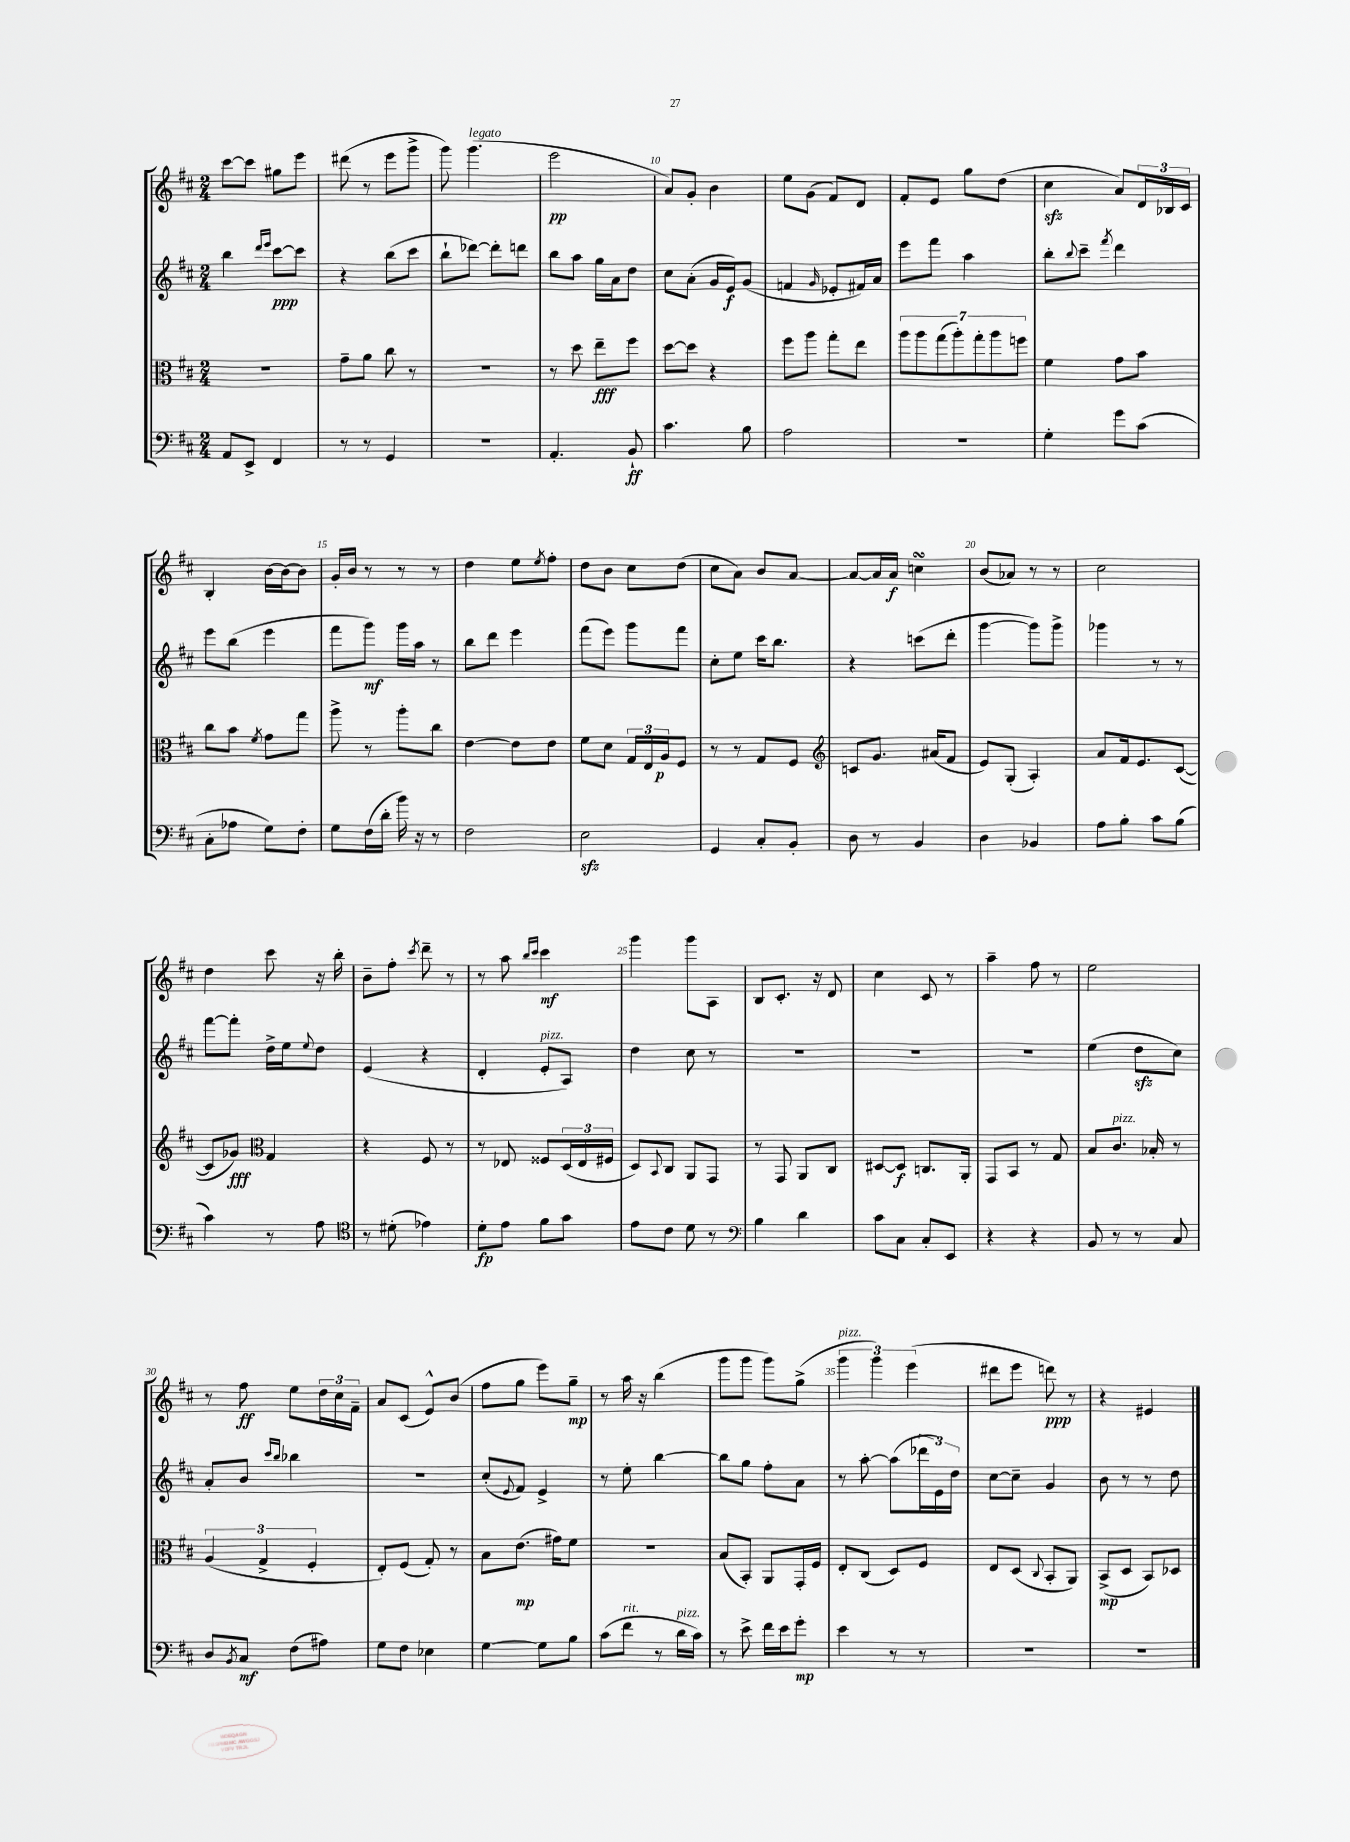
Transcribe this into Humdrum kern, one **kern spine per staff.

**kern	**kern	**kern	**kern
*staff4	*staff3	*staff2	*staff1
*clefF4	*clefC3	*clefG2	*clefG2
*k[f#c#]	*k[f#c#]	*k[f#c#]	*k[f#c#]
*M2/4	*M2/4	*M2/4	*M2/4
8AA/L	2r	4bb\	[8ccc#\L
8EE^/J	.	.	8ccc#\]J
.	.	16qqddd/LL	.
.	.	16qqeee/JJ	.
4FF#/	.	[8ccc#\L	8gg#\L
.	.	8ccc#\]J	8eee\J
=	=	=	=
8r	8g~\L	4r	(8ddd#\
8r	8a\J	.	8r
4GG/	8cc#\	(8bb\L	8eee\L
.	8r	8ccc#\J	8ggg^\J
=	=	=	=
2r	2r	8bb`\L	8ggg\)
.	.	[8ddd-\J)	(4.ggg\
.	.	8ddd-'\]L	.
.	.	8ddd\J	.
=	=	=	=
4.AA'/	8r	8bb\L	2eee\
.	8dd\	8aa\J	.
.	8ee~\L	16gg\LL	.
.	.	16a\J	.
8BB`/	8ff#\J	8dd\J	.
=	=	=	=
4.c#\	[8dd\L	8cc#\L	8a/L)
.	8dd\]J	(8a'\J	8g'/J
.	4r	16g/LL	4b\
.	.	16e/J)	.
8B\	.	(8g/J	.
=	=	=	=
2A\	8ff#\L	4f/	8ee\L
.	8aa\J	.	(8g\J
.	.	16qqg/	.
.	8gg'\L	8e-'/L	8f#/L)
.	8ee\J	16f#/L)	8d/J
.	.	16a/JJ	.
=	=	=	=
2r	14aa\L	8eee\L	8f#'/L
.	14aa\	.	.
.	.	8fff#\J	8e/J
.	(14gg\	.	.
.	14aa'\)	.	.
.	.	4aa\	8gg\L
.	14gg'\	.	.
.	14aa\	.	.
.	.	.	(8dd\J
.	14ff\J	.	.
=	=	=	=
4G'\	4f#\	8bb'\L	4cc#\
.	.	8qqbb/	.
.	.	8ccc#~\J	.
.	.	8qfff#/	.
8g\L	8g\L	4ddd\	8a/L)
(8c#\J	8b\J	.	24d/L
.	.	.	24B-/
.	.	.	24c#/JJ
=	=	=	=
8C#'\L	8cc#\L	8eee\L	4B'/
8A-\J	8b\J	(8bb\J	.
.	8qf#/	.	.
8G\L)	8g\L	4eee\	[16b\LL
.	.	.	16b\_J
8F#'\J	8gg\J	.	8b\]J
=	=	=	=
8G\L	8aa^\	8fff#\L	16g'/LL
.	.	.	16b/JJ
(16F#\L	8r	8ggg\J)	8r
16d'\JJ	.	.	.
16b\)	8aa'\L	16ggg\LL	8r
16r	.	16aa\JJ	.
8r	8cc#\J	8r	8r
=	=	=	=
2F#\	[4e\	8bb\L	4dd\
.	.	8ddd\J	.
.	8e\]L	4eee\	8ee\L
.	.	.	8qee/
.	8e\J	.	8ff#'\J
=	=	=	=
2E\	8f#\L	(8fff#\L	8dd\L
.	8d\J	8eee\J)	8b\J
.	24G/LL	8ggg\L	8cc#\L
.	24E/	.	.
.	24A/J	.	.
.	8F#/J	8fff#\J	(8dd\J
=	=	=	=
4GG/	8r	8cc#'\L	8cc#\L
.	8r	8ee\J	8a\J)
8C#'/L	8G/L	16ccc#\LK	8b/L
.	.	8.bb\J	.
8BB'/J	8F#/J	.	[8a/J
=	=	=	=
*	*clefG2	*	*
8D\	8c/L	4r	8a/_L
8r	8.g/J	.	16a/]L
.	.	.	16a/JJ
4BB/	.	(8ccc\L	4cc\
.	(16a#/LK	.	.
.	8f#/J	8ddd'\J	.
=	=	=	=
4D\	8e/L)	[4ggg\	(8b/L
.	(8G'/J	.	8a-/J)
4BB-/	4A'/)	8ggg\]L)	8r
.	.	8ggg^\J	8r
=	=	=	=
8A\L	8a/L	4ggg-\	2cc#\
8B'\J	16f#/k	.	.
.	8.e/	.	.
8c#\L	.	8r	.
(8B\J	([8c#/J	8r	.
=	=	=	=
4c#\)	8c#/]L	[8fff#\L	4dd\
.	8g-/J)	8fff#'\]J	.
*	*clefC3	*	*
8r	4G/	16dd^\LL	8ccc#\
.	.	16ee\J	.
.	.	8qqee/	.
8A\	.	8dd\J	16r
.	.	.	16bb'\
=	=	=	=
*clefC4	*	*	*
8r	4r	(4e/	8b~\L
(8d#'\	.	.	8ff#'\J
.	.	.	8qccc#/
4e-\)	8F#/	4r	8ddd~\
.	8r	.	8r
=	=	=	=
8d'\L	8r	4d'/	8r
8e\J	8E-/	.	8aa\
.	.	.	16qqbb/LL
.	.	.	16qqccc#/JJ
8f#\L	8F##/L	8e'/L	4ccc#\
8g\J	(24D/L	8A/J)	.
.	24E-/	.	.
.	24F#/JJ	.	.
=	=	=	=
8e\L	8D/L)	4dd\	4ggg\
.	8qqBB/	.	.
8c#\J	8C#/J	.	.
8d\	8AA/L	8cc#\	8ggg\L
8r	8GG/J	8r	8A\J
=	=	=	=
*clefF4	*	*	*
4B\	8r	2r	8B/L
.	8GG/	.	8.c#'/J
4d\	8AA/L	.	.
.	.	.	16r
.	8C#/J	.	8d/
=	=	=	=
8c#\L	[8D#/L	2r	4cc#\
8C#\J	8D#/]J	.	.
8C#'/L	8.C/L	.	8c#/
8EE/J	.	.	8r
.	16AA'/Jk	.	.
=	=	=	=
4r	8GG/L	2r	4aa~\
.	8BB/J	.	.
4r	8r	.	8ff#\
.	8G/	.	8r
=	=	=	=
8BB/	8B/L	(4ee\	2ee\
8r	8.c#/J	.	.
8r	.	8dd\L	.
.	16B-'/	.	.
8C#/	8r	8cc#\J)	.
=	=	=	=
8D/L	(6A/	8a'/L	8r
8qBB/	.	.	.
8C#/J	.	8b/J	8ff#\
.	6G^/	.	.
.	.	16qqccc#/LL	.
.	.	16qqbb/JJ	.
(8F#\L	.	4bb-\	8ee\L
.	6F#'/	.	.
8A#\J)	.	.	24dd\L
.	.	.	24cc#\
.	.	.	24f#~\JJ
=	=	=	=
8G\L	8E'/L)	2r	8a/L
8F#\J	(8F#/J	.	(8c#/J
4E-\	8G'/)	.	8e^^/L)
.	8r	.	(8b/J
=	=	=	=
[4G\	8B\L	(8cc#'/L	8ff#\L
.	.	8qqe/	.
.	(8.e\J	8f#/J)	8gg\J
8G\]L	.	4e^/	8eee\L)
.	16g#\LK)	.	.
8B\J	8f#\J	.	8gg~\J
=	=	=	=
(8c#\L	2r	8r	8r
8f#\J	.	8ee'\	16aa\
.	.	.	16r
8r	.	[4bb\	(4bb\
16d\LL	.	.	.
16c#\JJ)	.	.	.
=	=	=	=
8r	(8B/L	8bb\]L	8ggg\L
8e^\	8BB'/J)	8gg\J	8ggg\J
16f#\LL	8AA/L	8ff#'\L	8ggg\L)
16e\J	.	.	.
8g'\J	16GG'/L	8a\J	(8gg^\J
.	16F#/JJ	.	.
=	=	=	=
4e\	8E'/L	8r	6ggg\
.	(8C#/J	[8aa'\	.
.	.	.	6ggg\)
8r	8D/L)	(8aa\]L	.
.	.	.	(6eee\
8r	8F#/J	24ddd-\L	.
.	.	24e\)	.
.	.	24dd\JJ	.
=	=	=	=
2r	8E/L	[8cc#\L	8ddd#\L
.	(8D/J	8cc#~\]J	8eee\J
.	8qqC#/	.	.
.	8BB'/L	4g/	8ddd\)
.	8AA/J)	.	8r
=	=	=	=
2r	(8BB^/L	8b\	4r
.	8D/J	8r	.
.	8BB/L)	8r	4e#/
.	8D-/J	8dd\	.
==	==	==	==
*-	*-	*-	*-
